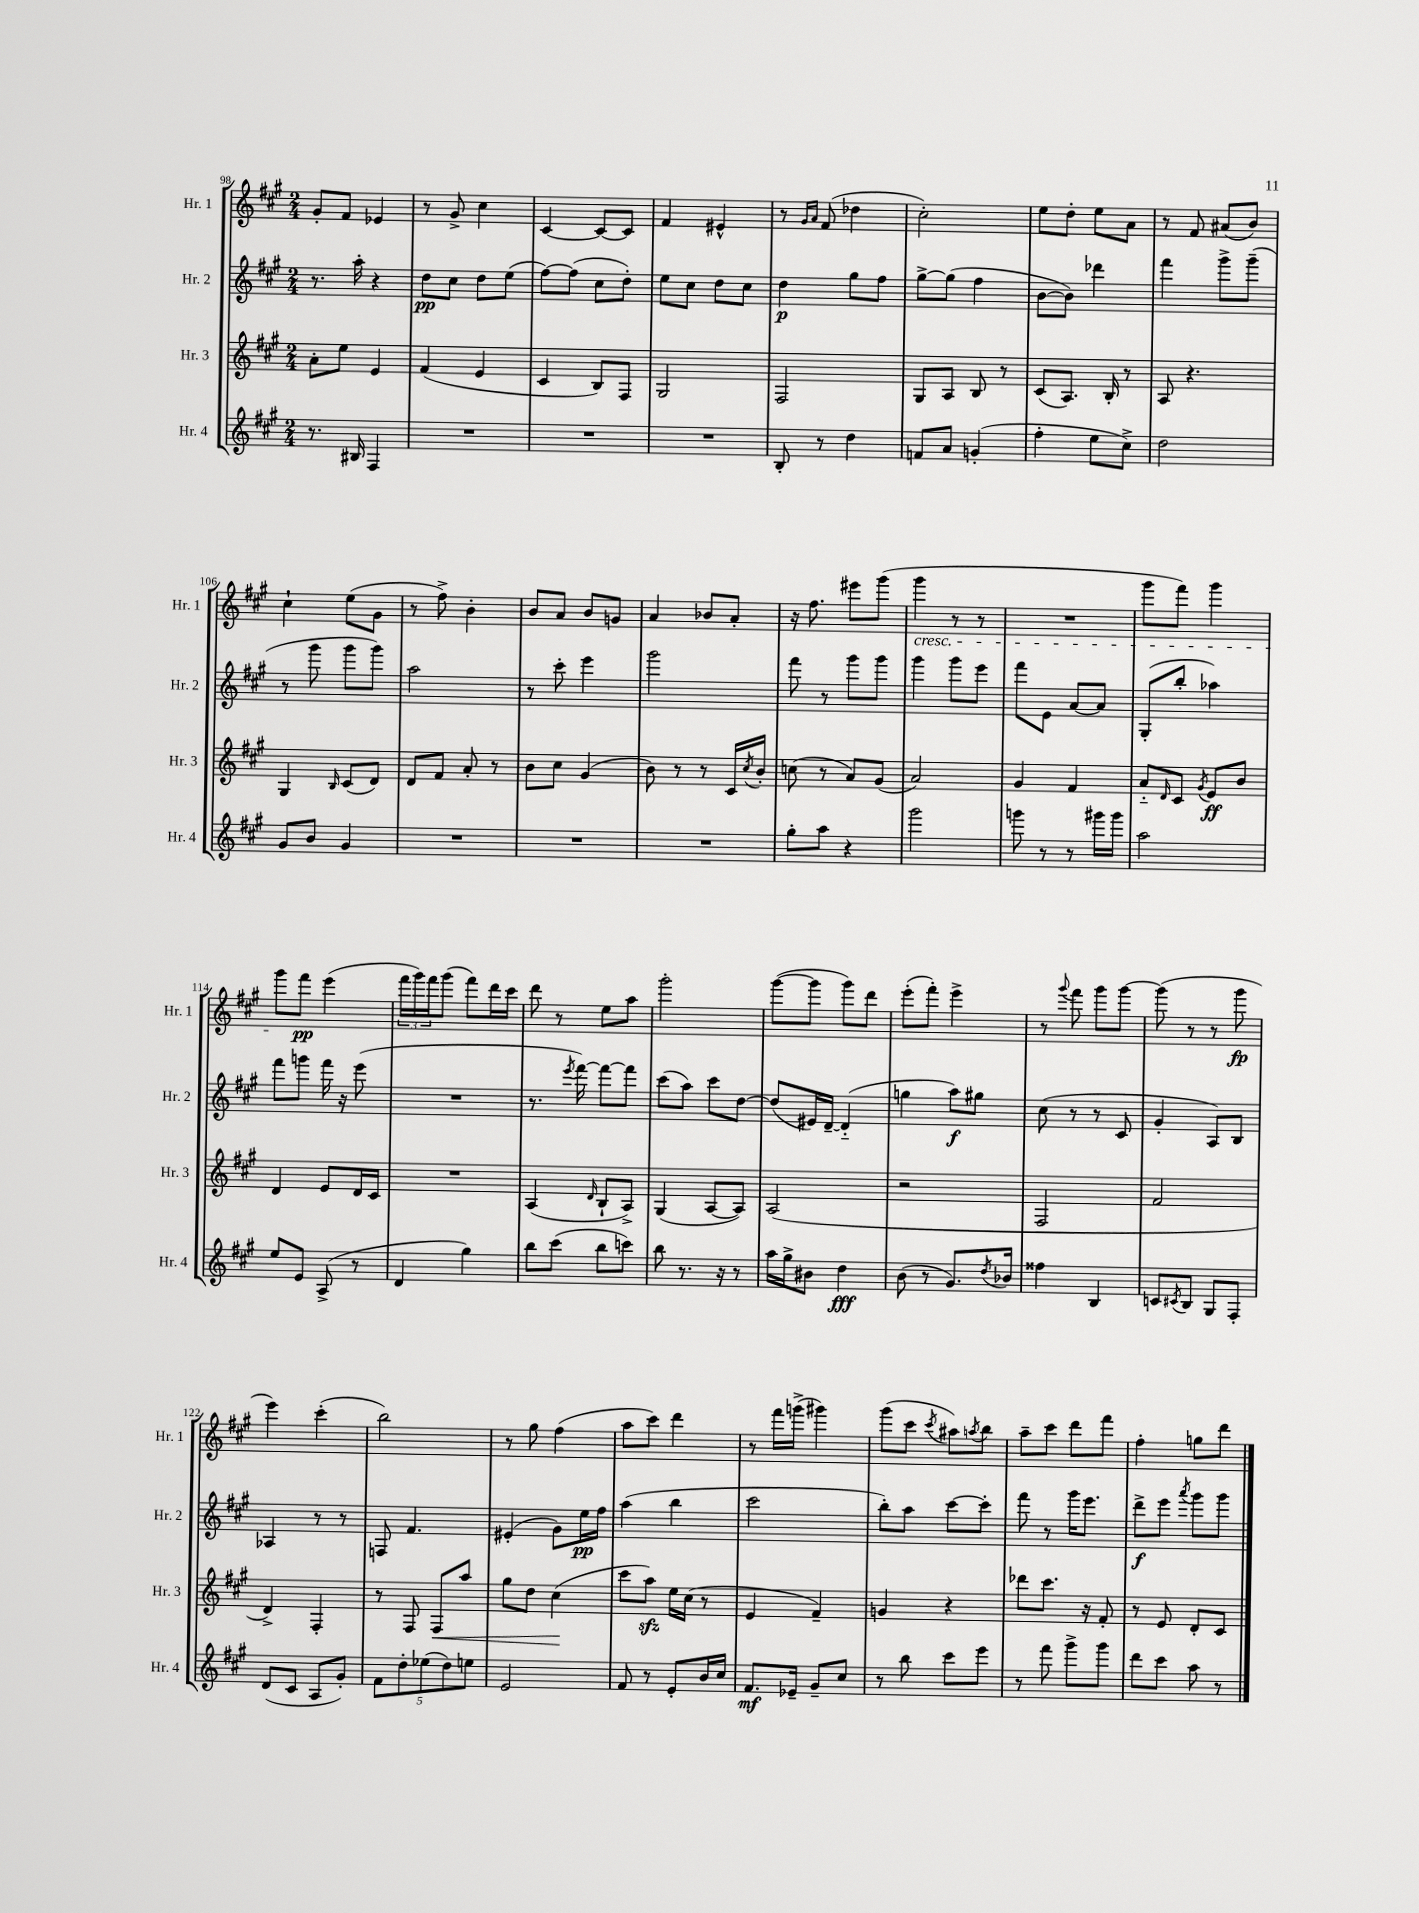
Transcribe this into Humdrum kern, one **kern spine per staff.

**kern	**kern	**kern	**kern
*staff4	*staff3	*staff2	*staff1
*clefG2	*clefG2	*clefG2	*clefG2
*k[f#c#g#]	*k[f#c#g#]	*k[f#c#g#]	*k[f#c#g#]
*M2/4	*M2/4	*M2/4	*M2/4
8.r	8a'	8.r	8g#'
.	8ee	.	8f#
16B#	.	16aa'	.
4F#	4e	4r	4e-
=	=	=	=
2r	(4f#	8dd	8r
.	.	8cc#	8g#^
.	4e	8dd	4cc#
.	.	(8ee	.
=	=	=	=
2r	4c#	[8ff#)	[4c#
.	.	(8ff#]	.
.	8B)	8cc#	8c#_
.	8F#	8dd')	8c#]
=	=	=	=
2r	2G#	8ee	4f#
.	.	8cc#	.
.	.	8dd	4e#^^
.	.	8cc#	.
=	=	=	=
8B'	2F#	4dd	8r
.	.	.	16qqg#
.	.	.	16qqa
8r	.	.	(8f#
4dd	.	8gg#	4dd-
.	.	8ff#	.
=	=	=	=
8f	8G#	[8gg#^	2cc#')
8a	8A	(8gg#]	.
(4g'	8B	4ff#	.
.	8r	.	.
=	=	=	=
4ff#'	(8c#	[8b	8ee
.	8.A)	8b])	8dd'
8ee	.	4ddd-	8ee
.	16B'	.	.
8cc#^)	8r	.	8a
=	=	=	=
2dd	8A	4fff#	8r
.	4.r	.	8f#
.	.	8ggg#^	(8a#
.	.	(8ggg#~	8b)
=	=	=	=
8g#	4G#	8r	4cc#`
8b	.	8ggg#	.
.	16qqB	.	.
4g#	(8c#	8ggg#	(8ee
.	8d)	8ggg#)	8g#
=	=	=	=
2r	8d	2aa	8r
.	8f#	.	8ff#^)
.	8a'	.	4b'
.	8r	.	.
=	=	=	=
2r	8b	8r	8b
.	8cc#	8ccc#'	8a
.	(4g#	4eee	8b
.	.	.	8g
=	=	=	=
2r	8b)	2ggg#	4a
.	8r	.	.
.	8r	.	8b-
.	16c#	.	8a'
.	8qcc#	.	.
.	16b'	.	.
=	=	=	=
8gg#'	(8cc	8fff#	16r
.	.	.	8.ff#
8aa	8r	8r	.
4r	8a)	8ggg#	8eee#
.	(8g#	8ggg#	(8ggg#
=	=	=	=
2ggg#	2a)	4ggg#	4ggg#
.	.	8ggg#	8r
.	.	8eee	8r
=	=	=	=
8ggg	4g#	8fff#	2r
8r	.	8e	.
8r	4f#	[8a	.
16ggg#	.	8a]	.
16ggg#	.	.	.
=	=	=	=
2aa	8a'~	(8G#'	8ggg#
.	16qqd	.	.
.	8c#	8bb'	8fff#)
.	8qg#	.	.
.	8e	4aa-)	4ggg#
.	8b	.	.
=	=	=	=
8ee	4d	8fff#	8ggg#
8e	.	8ggg	8fff#
(8A^	8e	16fff#	(4eee
.	.	16r	.
8r	16d	(8eee	.
.	16c#	.	.
=	=	=	=
4d	2r	2r	24fff#
.	.	.	24ggg#)
.	.	.	24fff#
.	.	.	(8ggg#
4gg#)	.	.	8fff#)
.	.	.	16ddd
.	.	.	16ccc#
=	=	=	=
8bb	(4A	8.r	8ddd
(8ccc#	.	.	8r
.	.	8qeee	.
.	.	[16fff#)	.
.	16qqd	.	.
8bb	8B`	8fff#_	8ee
8ccc)	8A^)	8fff#]	8aa
=	=	=	=
8bb	(4G#	(8ccc#	2ggg#'
8.r	.	8aa)	.
.	[8A	8ccc#	.
16r	.	.	.
8r	8A])	[8dd	.
=	=	=	=
16aa	(2A	(8dd]	([8ggg#
16gg#^	.	.	.
8b#	.	16e#)	8ggg#]
.	.	[16d~	.
4dd	.	(4d'~]	8ggg#)
.	.	.	8ddd
=	=	=	=
(8b	2r	4gg	(8eee'
8r	.	.	8fff#')
8.g#)	.	8aa)	4eee^
.	.	8gg#	.
8qdd	.	.	.
16b-	.	.	.
=	=	=	=
4ff##	2F#	(8cc#	8r
.	.	.	8qqggg#
.	.	8r	8fff#
4B	.	8r	8ggg#
.	.	8c#	[8ggg#
=	=	=	=
8c	2f#	4g#'	(8ggg#]
8qc#	.	.	.
8B	.	.	8r
8G#	.	8A)	8r
8F#'	.	8B	8ggg#
=	=	=	=
(8d	4d^)	4A-	4eee)
8c#	.	.	.
8A	4F#'	8r	(4ccc#'
8g#')	.	8r	.
=	=	=	=
10f#	8r	8F	2bb)
10dd'	.	.	.
.	8F#	4.f#	.
(10ee-	.	.	.
.	8F#	.	.
10dd)	.	.	.
.	8aa	.	.
10ee	.	.	.
=	=	=	=
2e	8gg#	(4e#'	8r
.	8dd	.	8gg#
.	(4cc#	8g#)	(4ff#
.	.	16ee	.
.	.	16ff#	.
=	=	=	=
8f#	8ccc#	(4aa	8aa
8r	8aa)	.	8ccc#)
8e'	16ee	4bb	4ddd
.	(16cc#	.	.
16b	8r	.	.
16cc#	.	.	.
=	=	=	=
8.f#	4e	2ccc#	8r
.	.	.	16fff#
16e-~	.	.	(16ggg^
8g#~	4f#~)	.	4ggg#)
8cc#	.	.	.
=	=	=	=
8r	4g	8bb')	(8ggg#
8bb	.	8aa	8ccc#
.	.	.	8qccc#
8ccc#	4r	[8ccc#	8aa#)
.	.	.	8qaa
8eee	.	8ccc#']	8bb
=	=	=	=
8r	8ddd-	8fff#	8aa~
8fff#	8.ccc#	8r	8ccc#
8ggg#^	.	16ggg#	8ddd
.	16r	8.eee	.
8ggg#	8f#'	.	8fff#
=	=	=	=
8ddd	8r	8ddd^	4ff#'
8ccc#	8e	8eee	.
.	.	8qaaa	.
8aa	8d'	8ggg#	8gg
8r	8c#	8ggg#	8ddd
==	==	==	==
*-	*-	*-	*-
